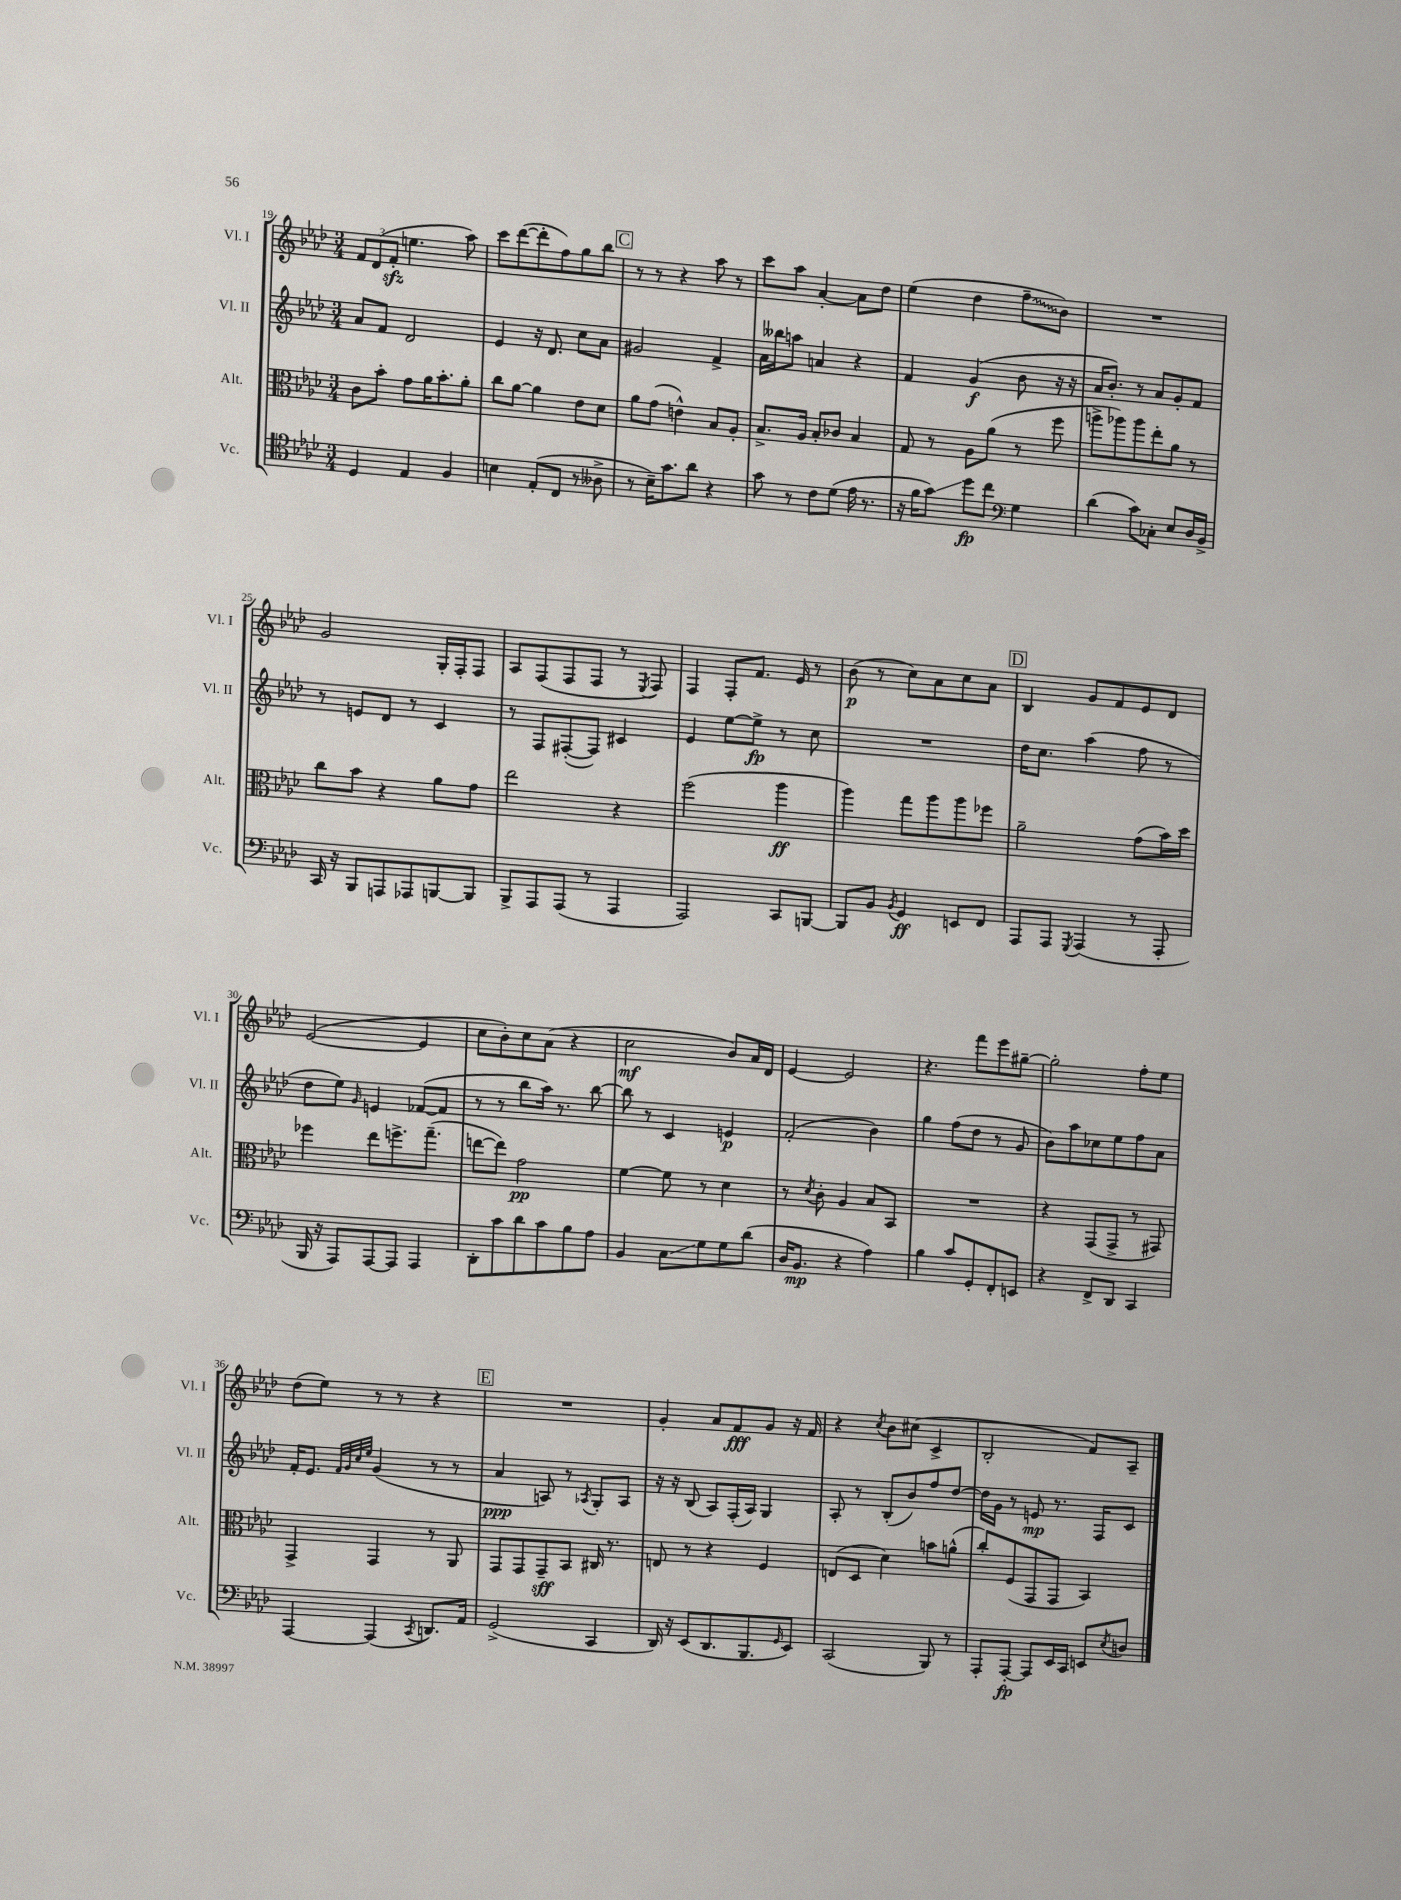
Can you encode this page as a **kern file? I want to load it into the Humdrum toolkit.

**kern	**kern	**kern	**kern
*staff4	*staff3	*staff2	*staff1
*clefC4	*clefC3	*clefG2	*clefG2
*k[b-e-a-d-]	*k[b-e-a-d-]	*k[b-e-a-d-]	*k[b-e-a-d-]
*M3/4	*M3/4	*M3/4	*M3/4
4D-/	8c\L	8a-/L	12f/L
.	.	.	(12d-/
.	8b-'\J	8f/J	.
.	.	.	12f'/J
4E-/	8g\L	2d-/	4.ee\
.	16a-\K	.	.
.	8.b-'\	.	.
4F/	.	.	.
.	8a-'\J	.	8aa-\)
=	=	=	=
4B\	8cc\L	4e-/	8ccc\L
.	[8a-\J	.	([8ddd-\
(8E-'/L	4a-\]	16r	8ddd-'\]
.	.	8.d-/	.
8C/J	.	.	8ff\)
8r	8e-\L	8cc\L	8gg\
8A--^\	8d-\J	8a-\J	8bb-\J
=	=	=	=
8r	8a-\L	2g#/	8r
16B-~\LK)	(8g\J	.	8r
8.g\	.	.	.
.	4e^^\)	.	4r
8a-\J	.	.	.
4r	8B-/L	4f^/	8aa-\
.	8A-'/J	.	8r
=	=	=	=
8g\	8.B-^/L	16a-\LL	8ccc\L
.	.	16bb--\J	.
8r	.	8aa\J	8aa-\J
.	16A-/Jk	.	.
8c\L	8B-'/L	4a/	[4a-'/
(8d-\J	8c-/J	.	.
16e-\	4B-/	4r	8a-\]L
8.r	.	.	.
.	.	.	8dd-\J
=	=	=	=
16r	8G/	4f/	(4ee-\
16f\LK	.	.	.
8g\J)	8r	.	.
8dd-\L	8A-\L	(4g/	4dd-\
8cc\J	(8a-\J	.	.
*clefF4	*	*	*
4G\	8r	8b-\	8ff~\L
.	8ff\	16r	8b-\J)
.	.	16r	.
=	=	=	=
(4d-\	8aa^\L	16a-/LK	2.r
.	.	8.b-'/J)	.
.	8aa-\)	.	.
8c\L)	8aa-\	8r	.
8C-'\J	8ee-'\	8a-/L	.
8E-/L	8a-\J	8g'/	.
16D-/L	8r	8f/J	.
16BB-^/JJ	.	.	.
=	=	=	=
16CC/	8cc\L	8r	2g/
16r	.	.	.
8BBB-/L	8b-\J	8e/L	.
8AAA/	4r	8d-/J	.
8AAA-/	.	8r	.
[8BBB/	8a-\L	4c/	16G'/LL
.	.	.	16F'/J
8BBB/]J	8g\J	.	8F/J
=	=	=	=
8BBB-^/L	2ee-\	8r	8A-/L
8AAA-/	.	8F/L	(8F/
(8AAA-/J	.	([8F#'/	8F/
8r	.	8F#/]J)	8F/J
4AAA-/	4r	4c#/	8r
.	.	.	8qE-/
.	.	.	8F/)
=	=	=	=
2AAA-/)	(2ff\	4e-/	4F/
.	.	[8ee-\L	8F'/L
.	.	8ee-^\]J	8.f/J
8CC/L	4aa-\	8r	.
.	.	.	16e-/
[8BBB/J	.	8cc\	8r
=	=	=	=
8BBB/]L	4aa-\)	2.r	(8b-\
8BB-/J	.	.	8r
8qBB-/	.	.	.
4GG/	8gg\L	.	8cc\L)
.	8aa-\	.	8a-\
8EE/L	8aa-\	.	8cc\
8FF/J	8ff-\J	.	8a-\J
=	=	=	=
8AAA-/L	2a-~\	16dd-\LK	4B-/
.	.	8.cc\J	.
8AAA-/J	.	.	.
8qGGG/	.	.	.
(4AAA-/	.	(4aa-\	8g/L
.	.	.	8f/
8r	(8g\L	8ff\	8e-/
8AAA-'/	16b-\L)	8r	8d-/J
.	16dd-\JJ	.	.
=	=	=	=
16BBB-/	4ff-\	8dd-\L	([2e-/
16r	.	.	.
8AAA-/L)	.	8ee-\J)	.
.	.	16qqg/	.
[8AAA-/	8ee-\L	4e/	.
8AAA-/]J	8.ff^\	.	.
4AAA-/	.	([8f-/L	4e-/]
.	(8.gg~\J	.	.
.	.	8f-/]J	.
=	=	=	=
8DD-'\L	[8ee\L	8r	8cc\L
8c\	8ee\]J)	8r	8b-'\)
8d-\	2g\	8bb-\L	8cc\
8c\	.	16aa-\Jk)	(8a-\J
.	.	8.r	.
8B-\	.	.	4r
8A-\J	.	[8bb-\	.
=	=	=	=
4BB-/	[4f\	8bb-\]	2cc\
.	.	8r	.
8C\L	8f\]	4c/	.
8G\	8r	.	.
8G\	4d-\	4e/	8b-/L)
(8d-\J	.	.	16a-/L
.	.	.	16d-/JJ
=	=	=	=
16D-/LK	8r	(2f'/	[4e-/
8.BB-/J	.	.	.
.	8qd-/	.	.
.	8c'\	.	.
4r	4A-/	.	2e-/]
4A-\)	8B-/L	4b-\)	.
.	8BB-/J	.	.
=	=	=	=
4B-\	2.r	4gg\	4.r
8c/L	.	(8ff\L	.
8GG'/	.	8dd-\J	8fff\L
8FF'/	.	8r	8eee-\
8EE/J	.	8g/	[8gg#~\J
=	=	=	=
4r	4r	8b-\L)	2gg#'\]
.	.	8aa-\	.
8FF^/L	(8GG/L	8cc-\	.
8DD-/J	8GG^/J	8ee-\	.
4CC/	8r	8ff\	8ff'\L
.	8GG#/)	8a-\J	8ee-\J
=	=	=	=
[4AAA-/	4GG^/	16f'/LK	(8dd-\L
.	.	8.e-/J	.
.	.	.	8ee-\J)
.	.	32qqf/LLL	.
.	.	32qqg/	.
.	.	32qqcc/	.
.	.	32qqee-/JJJ	.
(4AAA-/]	4GG/	(4g/	8r
.	.	.	8r
8qCC/	.	.	.
8.DD/L)	8r	8r	4r
.	8AA-/	8r	.
16AA-/Jk	.	.	.
=	=	=	=
(2GG^/	8GG/L	4a-/	2.r
.	8GG/	.	.
.	8GG~/	8A/)	.
.	8BB-/J	8r	.
.	.	8qA-/	.
4CC/	16C#/	8G'/L	.
.	8.r	.	.
.	.	8A-/J	.
=	=	=	=
16DD-/)	8E/	16r	4g'/
16r	.	16r	.
(8EE-/L	8r	(8B-/	.
8.DD-/	4r	8A-/L)	8a-/L
.	.	(16F'/L	8f/
8.BBB-/	.	16A-/JJ)	.
.	4F/	4G/	8g/J
16qqGG/	.	.	.
8EE-/J)	.	.	16r
.	.	.	16f/
=	=	=	=
(2CC/	(8E/L	8A-'/	4r
.	8D-/J	8r	.
.	.	.	8qcc/
.	4d-\)	(8B-'/L	8b-\L
.	.	8b-/)	(8cc#\J
8BBB-/)	8b\L	8ff/	4c^/
8r	(8a^^\J	[8dd-/J	.
=	=	=	=
8AAA-'/L	8cc'/L)	16dd-\]LL	2B-'/
.	.	16g\JJ	.
[8AAA-'/J	(8F/	8r	.
8AAA-/]L	8GG/	8e/	.
16EE-/L	8GG/J	8.r	.
16CC/JJ	.	.	.
8EE/L	4BB-/)	.	8f/L)
.	.	16F/LK	.
8qE-/	.	.	.
8D/J	.	8c/J	8A-~/J
==	==	==	==
*-	*-	*-	*-
